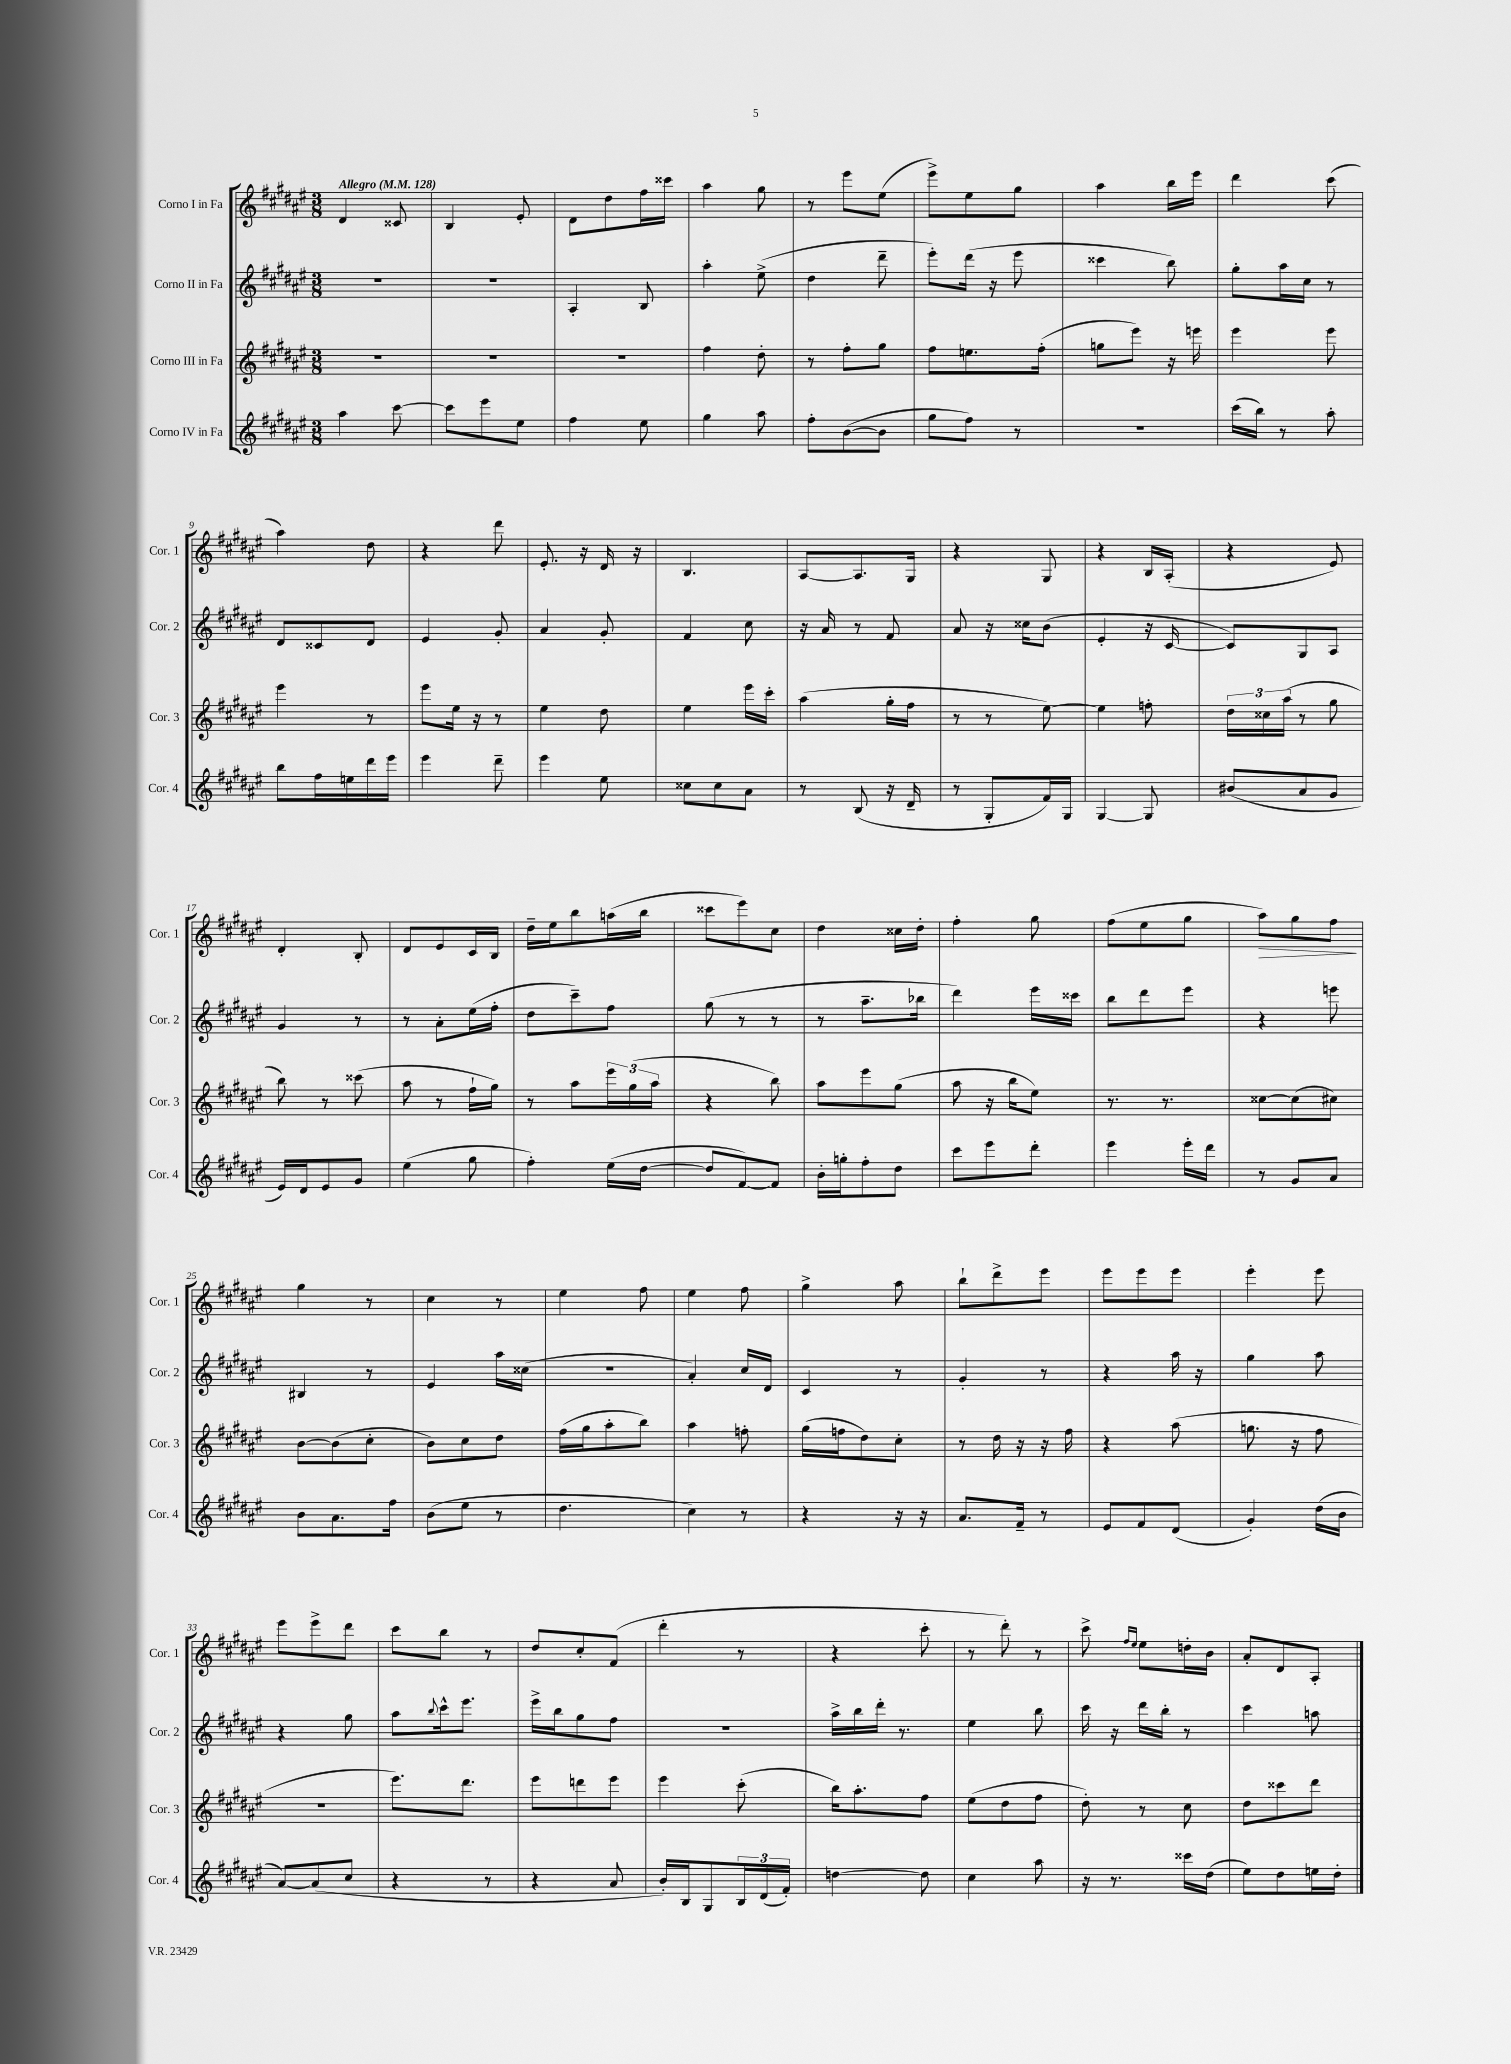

**kern	**kern	**kern	**kern	**dynam
*part4	*part3	*part2	*part1	*part1
*staff4	*staff3	*staff2	*staff1	*staff1
*I"Corno IV in Fa	*I"Corno III in Fa	*I"Corno II in Fa	*I"Corno I in Fa	*
*I'Cor. 4	*I'Cor. 3	*I'Cor. 2	*I'Cor. 1	*
*clefG2	*clefG2	*clefG2	*clefG2	*
*k[f#c#g#d#a#e#]	*k[f#c#g#d#a#e#]	*k[f#c#g#d#a#e#]	*k[f#c#g#d#a#e#]	*
*M3/8	*M3/8	*M3/8	*M3/8	*
*MM128	*MM128	*MM128	*MM128	*
=1	=1	=1	=1	=1
!	!	!	!LO:TX:a:B:t=Allegro	!
4aa#\	4.r	4.r	4d#/	.
[8ccc#\	.	.	8c##X/	.
=2	=2	=2	=2	=2
8ccc#\L]	4.r	4.r	4B/	.
8eee#\	.	.	.	.
8ee#\J	.	.	8e#'/	.
=3	=3	=3	=3	=3
4ff#\	4.r	4A#'/	8d#\L	.
.	.	.	8dd#\	.
8ee#\	.	8B/	16ff#\L	.
.	.	.	16ccc##X\JJ	.
=4	=4	=4	=4	=4
4gg#\	4ff#\	4aa#'\	4aa#\	.
8aa#\	8dd#'\	(8ee#^\	8gg#\	.
=5	=5	=5	=5	=5
8ff#'\L	8r	4dd#\	8r	.
([8b\	8ff#'\L	.	8eee#\L	.
8b\J]	8gg#\J	8ddd#~\	(8ee#\J	.
=6	=6	=6	=6	=6
8gg#\L	8ff#\L	8eee#'\L)	8eee#^\L)	.
8ff#\J)	8.een\	(16ddd#\Jk	8ee#\	.
.	.	16r	.	.
8r	.	8eee#\	8gg#\J	.
.	(16ff#'\Jk	.	.	.
=7	=7	=7	=7	=7
4.r	8ggn\L	4ccc##X\	4aa#\	.
.	8eee#\J)	.	.	.
.	16r	8bb\)	16bb\LL	.
.	16eeen\	.	16eee#\JJ	.
=8	=8	=8	=8	=8
(16ccc#\LL	4eee#\	8gg#'\L	4ddd#\	.
16bb\JJ)	.	.	.	.
8r	.	16aa#\L	.	.
.	.	16cc#\JJ	.	.
8aa#'\	8eee#\	8r	(8ccc#\	.
!!LO:LB:g=z
=9	=9	=9	=9	=9
8bb\L	4eee#\	8d#/L	4aa#\)	.
16ff#\L	.	8c##X/	.	.
16een\	.	.	.	.
16ddd#\	8r	8d#/J	8dd#\	.
16eee#\JJ	.	.	.	.
=10	=10	=10	=10	=10
4eee#\	8eee#\L	4e#/	4r	.
.	16ee#\Jk	.	.	.
.	16r	.	.	.
8ddd#~\	8r	8g#'/	8ddd#\	.
=11	=11	=11	=11	=11
4eee#\	4ee#\	4a#/	8.e#'/	.
.	.	.	16r	.
8ee#\	8dd#\	8g#'/	16d#/	.
.	.	.	16r	.
=12	=12	=12	=12	=12
8cc##X\L	4ee#\	4f#/	4.B/	.
8cc##\	.	.	.	.
8a#\J	16eee#\LL	8cc#\	.	.
.	16ccc#'\JJ	.	.	.
=13	=13	=13	=13	=13
8r	(4aa#\	16r	[8A#/L	.
.	.	16a#/	.	.
(8B/	.	8r	8.A#/]	.
16r	16gg#'\LL	8f#/	.	.
16d#~/	16ff#\JJ	.	16G#/Jk	.
=14	=14	=14	=14	=14
8r	8r	8a#/	4r	.
8G#'/L	8r	16r	.	.
.	.	16cc##X\KL	.	.
16f#/L)	[8ee#\)	(8b\J	8G#/	.
16G#/JJ	.	.	.	.
=15	=15	=15	=15	=15
[4G#/	4ee#\]	4e#'/	4r	.
8G#/]	8ffn'\	16r	16B/LL	.
.	.	[16c#/	(16A#'/JJ	.
=16	=16	=16	=16	=16
(8b#X/L	24dd#\LL	8c#/L])	4r	.
.	24cc##X\	.	.	.
.	(24aa#\JJ	.	.	.
8a#/	8r	8G#/	.	.
8g#/J	8gg#\	8A#/J	8e#/)	.
!!LO:LB:g=z
=17	=17	=17	=17	=17
16e#/LL)	8bb\)	4g#/	4d#'/	.
16d#/J	.	.	.	.
8e#/	8r	.	.	.
8g#/J	(8ccc##X\	8r	8B'/	.
=18	=18	=18	=18	=18
(4ee#\	8aa#\	8r	8d#/L	.
.	8r	8a#'\L	8e#/	.
8gg#\	16ff#`\LL	(16ee#\L	16c#/L	.
.	16gg#\JJ)	16ff#'\JJ	16B/JJ	.
=19	=19	=19	=19	=19
4ff#'\)	8r	8dd#\L	16dd#~\LL	.
.	.	.	16ee#\J	.
.	8aa#\L	8ccc#~\)	8bb\	.
(16ee#\LL	24eee#\L	8ff#\J	(16aan\L	.
.	(24gg#\	.	.	.
[16dd#\JJ	.	.	16bb\JJ	.
.	24aa#\JJ	.	.	.
=20	=20	=20	=20	=20
8dd#/L]	4r	(8gg#\	8ccc##X\L	.
[8f#/)	.	8r	8eee#\)	.
8f#/J]	8bb\)	8r	8cc#\J	.
=21	=21	=21	=21	=21
16b'\LL	8aa#\L	8r	4dd#\	.
16ggn'\J	.	.	.	.
8ff#'\	8eee#\	8.aa#~\L	.	.
8dd#\J	(8gg#\J	.	16cc##X\LL	.
.	.	16bb-X\Jk	16dd#'\JJ	.
=22	=22	=22	=22	=22
8ccc#\L	8aa#\	4ddd#\)	4ff#'\	.
8eee#\	16r	.	.	.
.	16bb\KL	.	.	.
8ddd#'\J	8ee#\J)	16eee#\LL	8gg#\	.
.	.	16ccc##X\JJ	.	.
=23	=23	=23	=23	=23
4eee#\	8.r	8bb\L	(8ff#\L	.
.	.	8ddd#\	8ee#\	.
.	8.r	.	.	.
16eee#'\LL	.	8eee#\J	8gg#\J	.
16ddd#\JJ	.	.	.	.
=24	=24	=24	=24	=24
!	!	!	!	!LO:HP:b
8r	[8cc##X\L	4r	8aa#\L)	>
8g#/L	(8cc##\]	.	8gg#\	.
8a#/J	8cc#X\J)	8eeen\	8ff#\J	.
.	.	.	.	]
!!LO:LB:g=z
=25	=25	=25	=25	=25
8b\L	[8b\L	4B#X/	4gg#\	.
8.a#\	(8b\]	.	.	.
.	8cc#'\J	8r	8r	.
16ff#\Jk	.	.	.	.
=26	=26	=26	=26	=26
(8b\L	8b\L)	4e#/	4cc#\	.
8ee#\J	8cc#\	.	.	.
8r	8dd#\J	16aa#\LL	8r	.
.	.	(16cc##X\JJ	.	.
=27	=27	=27	=27	=27
4.dd#\	(16ff#\LL	4.r	4ee#\	.
.	16gg#\J	.	.	.
.	8aa#'\	.	.	.
.	8bb\J)	.	8ff#\	.
=28	=28	=28	=28	=28
4cc#\)	4aa#\	4a#'/)	4ee#\	.
8r	8ffn'\	16cc#/LL	8ff#\	.
.	.	16d#/JJ	.	.
=29	=29	=29	=29	=29
4r	(16gg#\LL	4c#/	4gg#^\	.
.	16ffn\J	.	.	.
.	8dd#\)	.	.	.
16r	8cc#'\J	8r	8aa#\	.
16r	.	.	.	.
=30	=30	=30	=30	=30
8.a#/L	8r	4g#'/	8bb`\L	.
.	16dd#\	.	8ddd#^\	.
16f#~/Jk	16r	.	.	.
8r	16r	8r	8eee#\J	.
.	16ff#\	.	.	.
=31	=31	=31	=31	=31
8e#/L	4r	4r	8eee#\L	.
8f#/	.	.	8eee#\	.
(8d#/J	(8aa#\	16aa#\	8eee#\J	.
.	.	16r	.	.
=32	=32	=32	=32	=32
4g#'/)	8.ggn\	4gg#\	4eee#'\	.
.	16r	.	.	.
(16dd#\LL	8ff#\	8aa#\	8eee#\	.
16b\JJ	.	.	.	.
!!LO:LB:g=z
=33	=33	=33	=33	=33
[8a#/L)	4.r	4r	8eee#\L	.
(8a#/]	.	.	8eee#^\	.
8cc#/J	.	8gg#\	8ddd#\J	.
=34	=34	=34	=34	=34
4r	8.eee#\L)	8aa#\L	8ccc#\L	.
.	.	8qqbb/	.	.
.	.	16ccc#^^\k	8bb\J	.
.	8.ddd#\J	8.eee#\J	.	.
8r	.	.	8r	.
=35	=35	=35	=35	=35
4r	8eee#\L	16eee#^\LL	8dd#/L	.
.	.	16bb\J	.	.
.	8dddn\	8gg#\	8cc#'/	.
8a#/	8eee#\J	8ff#\J	(8f#/J	.
=36	=36	=36	=36	=36
16b'/LL)	4eee#\	4.r	4ddd#'\	.
16B/J	.	.	.	.
8G#/	.	.	.	.
24B/L	(8ccc#'\	.	8r	.
(24d#/	.	.	.	.
24f#'/JJ)	.	.	.	.
=37	=37	=37	=37	=37
[4ddn\	16bb\KL)	16aa#^\LL	4r	.
.	8.aa#'\	16bb\	.	.
.	.	16ddd#'\JJ	.	.
.	.	8.r	.	.
8dd\]	8ff#\J	.	8ccc#'\	.
=38	=38	=38	=38	=38
4cc#\	(8ee#\L	4ee#\	8r	.
.	8dd#\	.	8ddd#'\)	.
8aa#\	8ff#\J	8bb\	8r	.
=39	=39	=39	=39	=39
16r	8dd#'\)	16ccc#\	8ccc#^\	.
8.r	.	16r	.	.
.	.	.	16qqff#/LL	.
.	.	.	16qqee#/JJ	.
.	8r	16ddd#\LL	8ee#\L	.
.	.	16bb'\JJ	.	.
16ccc##X\LL	8cc#\	8r	16ddn'\L	.
(16dd#\JJ	.	.	16b\JJ	.
=40	=40	=40	=40	=40
8ee#\L)	8dd#\L	4ccc#\	8a#'/L	.
8dd#\	8ccc##X\	.	8d#/	.
16een\L	8ddd#\J	8aan\	8A#'/J	.
16dd#'\JJ	.	.	.	.
==	==	==	==	==
*-	*-	*-	*-	*-
